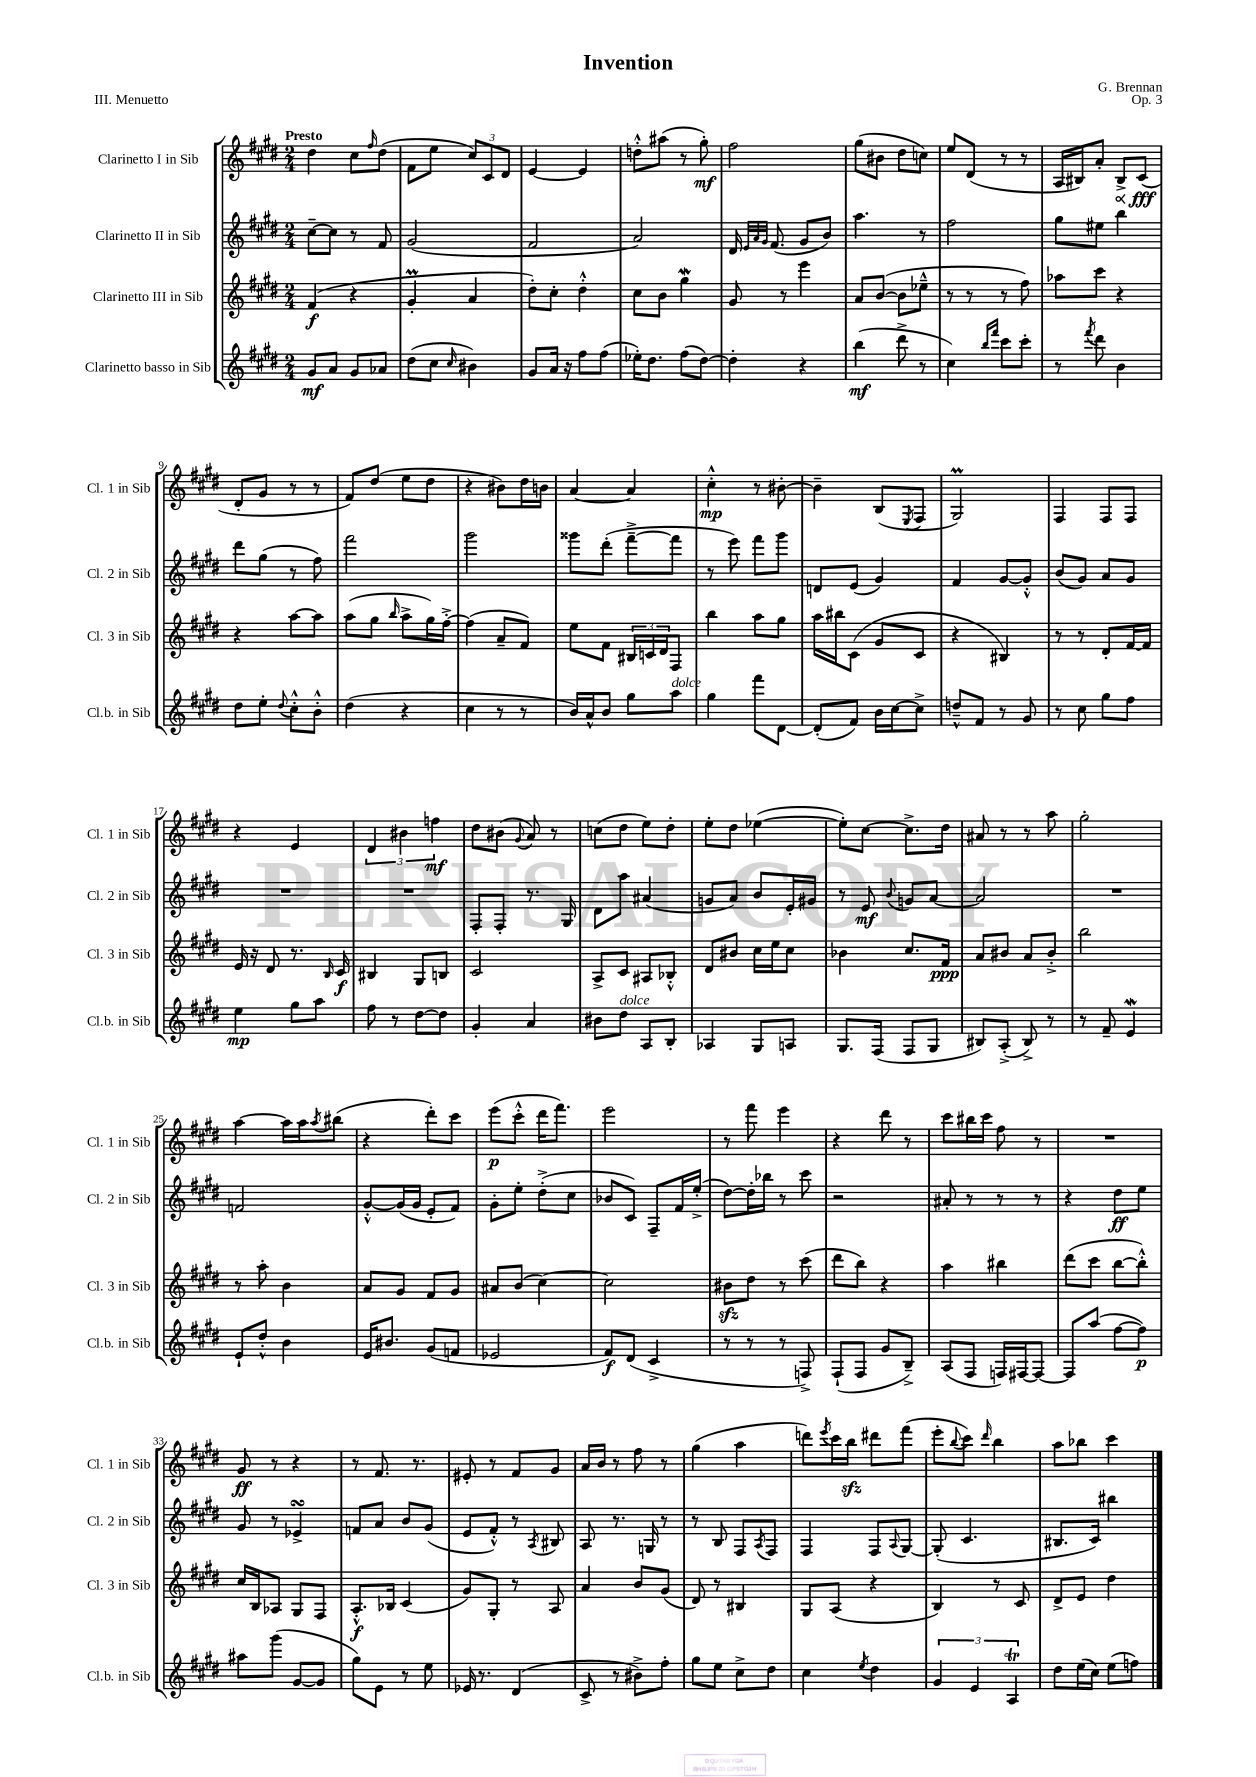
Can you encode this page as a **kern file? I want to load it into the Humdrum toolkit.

**kern	**kern	**kern	**kern
*staff4	*staff3	*staff2	*staff1
*clefG2	*clefG2	*clefG2	*clefG2
*k[f#c#g#d#]	*k[f#c#g#d#]	*k[f#c#g#d#]	*k[f#c#g#d#]
*M2/4	*M2/4	*M2/4	*M2/4
8g#/L	(4f#/	[8cc#~\L	4dd#\
8a/J	.	8cc#\]J	.
8g#/L	4r	8r	8cc#\L
.	.	.	16qqff#/
8a-/J	.	8f#/	(8dd#\J
=	=	=	=
(8dd#\L	4g#'/	(2g#/	8f#\L
8cc#\J	.	.	8ee\J
16qqcc#/	.	.	.
4b#\)	4a/	.	12cc#/L)
.	.	.	12c#/
.	.	.	12d#/J
=	=	=	=
8g#/L	8dd#'\L)	2f#/	[4e/
16a/Jk	8cc#'\J	.	.
16r	.	.	.
8ff#\L	4dd#'^^\	.	4e/]
(8ff#\J	.	.	.
=	=	=	=
16ee-'\LK)	8cc#\L	2a/)	8dd'^^\L
8.dd#\J	.	.	.
.	8b\J	.	(8aa#\J
(8ff#\L	4gg#\	.	8r
[8dd#\J)	.	.	8gg#'\)
=	=	=	=
4dd#'\]	8g#/	16d#/	2ff#\
.	.	32qqe/LLL	.
.	.	32qqa/	.
.	.	32qqg#/JJJ	.
.	.	(8.f#/	.
.	8r	.	.
4r	4eee\	8g#/L	.
.	.	8b/J)	.
=	=	=	=
(4bb\	8a/L	4.aa\	(8gg#\L
.	([8b/J	.	8b#\J
8ddd#^\	8b\]L	.	8dd#\L
8r	8ee-~^^\J	8r	8cc\J)
=	=	=	=
4cc#\)	8r	2ff#\	8ee/L
.	8r	.	(8d#/J
16qqbb/LL	.	.	.
16qqfff#/JJ	.	.	.
8ccc#\L	8r	.	8r
8ccc#'\J	8ff#\)	.	8r
=	=	=	=
8r	8aa-\L	8gg#\L	16A/LL
.	.	.	16B#/J)
8qfff#/	.	.	.
8ddd#\	8ccc#\J	8ee#\J	8a'/J
4b\	4r	4bb\	8B#^/L
.	.	.	(8c#/J
=	=	=	=
8dd#\L	4r	8ddd#\L	8d#'/L
8ee'\J	.	(8gg#\J	8g#/J
8qqdd#/	.	.	.
8cc#'^^\L	[8aa\L	8r	8r
8b'^^\J	8aa\]J	8ff#\)	8r
=	=	=	=
(4dd#\	(8aa\L	2fff#\	8f#/L)
.	8gg#\J	.	(8dd#/J
.	16qqbb/	.	.
4r	8aa^\L	.	8ee\L
.	16gg#\L)	.	8dd#\J
.	[16ff#'^\JJ	.	.
=	=	=	=
4cc#\	(4ff#\]	2ggg#\	4r
8r	8a~/L	.	8b#\L)
8r	8f#/J)	.	16dd#\L
.	.	.	16b\JJ
=	=	=	=
16b/LL)	8ee\L	8ggg##\L	[4a/
16a^^/J	.	.	.
8b/J	8f#\J	(8ddd#'\J	.
8gg#\L	24B#/LL	[8fff#~^\L	4a/]
.	24c/	.	.
.	24d#/J	.	.
8aa\J	8F#/J	8fff#\]J	.
=	=	=	=
4gg#\	4bb\	8r	4cc#'^^\
.	.	8eee\)	.
8fff#\L	8aa\L	8fff#\L	8r
[8d#\J	8gg#\J	8ggg#\J	[8b#'\
=	=	=	=
(8d#'/]L	16aa\LL	8d/L	4b#~\]
.	16bb#\J	.	.
8f#/J)	(8c#\J	(8e/J	.
16b\LL	8g#/L	4g#/)	(8B/L
[16cc#\J	.	.	.
.	.	.	8qE/
8cc#^\]J	8c#/J	.	8F#/J
=	=	=	=
8dd~^^/L	4r	4f#/	2G#/)
8f#/J	.	.	.
8r	4B#/)	[8g#/L	.
8g#/	.	8g#'^^/]J	.
=	=	=	=
8r	8r	(8b/L	4F#/
8cc#\	8r	8g#/J)	.
8gg#\L	8d#'/L	8a/L	8F#/L
8ff#\J	[16f#/L	8g#/J	8F#/J
.	16f#/]JJ	.	.
=	=	=	=
4ee\	16e/	2r	4r
.	16r	.	.
.	8d#/	.	.
8gg#\L	8.r	.	4e/
8aa\J	.	.	.
.	16qqB/	.	.
.	16c#/	.	.
=	=	=	=
8ff#\	4B#/	2r	6d#/
8r	.	.	.
.	.	.	6b#\
[8dd#\L	8G#/L	.	.
.	.	.	6ff\
8dd#\]J	8B/J	.	.
=	=	=	=
4g#'/	2c#/	8F#'/L	8dd#\L
.	.	8F#'/J	(8b#\J
.	.	.	8qqg#/
4a/	.	8.r	8a/)
.	.	.	8r
.	.	16G#/	.
=	=	=	=
8b#\L	8A^/L	8d#\L	(8cc\L
8dd#\J	8c#/J	8aa\J	8dd#\J
8A/L	8A#/L	(4a#/	8ee\L)
8B'/J	8B-'^^/J	.	8dd#'\J
=	=	=	=
4A-/	8d#/L	8g/L	8ee'\L
.	8b#/J	8a/J)	8dd#\J
8G#/L	16cc#\LL	8b/L	([4ee-\
.	16ee\J	.	.
8A/J	8cc#\J	16e'/L	.
.	.	16g#/JJ	.
=	=	=	=
8.G#/L	4b-\	8r	8ee-'\]L)
.	.	8e/	[8cc#\J
(16F#/Jk	.	.	.
.	.	8qqb/	.
8F#/L	8.cc#/L	8g/L	8.cc#^\]L
8G#/J	.	[8a/J	.
.	16f#/Jk	.	16dd#\Jk
=	=	=	=
8B#/L)	8a/L	2a/]	8a#/
(8A'^/J	8b#/J	.	8r
8B#^/)	8a/L	.	8r
8r	8b#'^/J	.	8aa\
=	=	=	=
8r	2bb\	2r	2gg#'\
8f#~/	.	.	.
4e/	.	.	.
=	=	=	=
8e`/L	8r	2f/	[4aa\
8dd#'^^/J	8aa'\	.	.
4b\	4b\	.	16aa\]LL
.	.	.	16aa\J
.	.	.	8qaa/
.	.	.	(8bb#\J
=	=	=	=
16e/LK	8a/L	[8g#'^^/L	4r
8.b#/J	.	.	.
.	8g#/J	(16g#/]L	.
.	.	16g#/JJ	.
(8g#/L	8f#/L	8e'/L	8ddd#'\L)
8f/J	8g#/J	8f#/J)	8ccc#\J
=	=	=	=
2e-/	8a#/L	8g#'\L	(8eee\L
.	(8b/J	8ee'\J	8ccc#'^^\J
.	[4cc#\)	(8dd#'^\L	16ddd#\LK
.	.	.	8.fff#\J)
.	.	8cc#\J	.
=	=	=	=
8f#/L)	2cc#\]	8b-/L	2eee\
(8d#/J	.	8c#/J)	.
4c#^/	.	8F#~/L	.
.	.	16f#/L	.
.	.	(16ee'^/JJ	.
=	=	=	=
8r	8b#\L	[8dd#\L)	8r
8r	8dd#\J	16dd#'\]L	8fff#\
.	.	16bb-\JJ	.
8r	8r	8r	4eee\
8F^/)	(8ccc#\	8ccc#\	.
=	=	=	=
(8F#`/L	8ddd#\L	2r	4r
8F#/J	8bb\J)	.	.
8g#/L	4r	.	8ddd#\
8B~^/J)	.	.	8r
=	=	=	=
(8A/L	4aa\	8a#'/	8ccc#\L
8F#/J	.	8r	16bb#\L
.	.	.	16ccc#\JJ
16F/LL)	4bb#\	8r	8ff#\
[16F#/J	.	.	.
8F#/_J	.	8r	8r
=	=	=	=
8F#/]L	(8ddd#\L	4r	2r
(8aa/J	8ccc#\J	.	.
[8ff#\L	[8bb\L	8dd#\L	.
8ff#\]J)	8bb'^^\]J)	8ee\J	.
=	=	=	=
8aa#\L	16cc#/LL	8g#/	8g#/
.	16B/J	.	.
(8ggg#\J	8A-/J	8r	8r
[8g#/L	8G#/L	4e-^/	4r
8g#/]J	8F#/J	.	.
=	=	=	=
8gg#\L)	8.A'^^/L	8f/L	8r
8e\J	.	8a/J	8.f#/
.	16B-/Jk	.	.
8r	(4c#/	8b/L	.
.	.	.	8.r
8ee\	.	(8g#/J	.
=	=	=	=
16e-/	8g#/L)	8e/L	8e#'/
8.r	.	.	.
.	8G#'/J	8f#'^^/J)	8r
(4d#/	8r	8r	8f#/L
.	.	8qA/	.
.	8A/	8B#/	8g#/J
=	=	=	=
8c#^/	4a/	8A/	16a/LL
.	.	.	16b/JJ
8r	.	8.r	8r
8b#^\L)	8b/L	.	8ff#\
.	.	16G/	.
8ff#'\J	(8g#/J	8r	8r
=	=	=	=
8gg#\L	8d#/)	8r	(4gg#\
8ee\J	8r	8B/	.
8cc#^\L	4B#/	8F#/L	4aa\
.	.	8qA/	.
8dd#\J	.	8F#/J	.
=	=	=	=
4cc#\	8G#/L	4F#/	8ddd\L)
.	.	.	8qeee/
.	(8A/J	.	16ccc#\L
.	.	.	16bb\JJ
8qee/	.	.	.
4dd#\	4r	8F#/L	8ddd#\L
.	.	8qqA/	.
.	.	[8G#/J	(8fff#\J
=	=	=	=
6g#/	4B/)	(8G#'/]	8eee'\L
.	.	.	8qqbb/
.	.	4.c#/	8ccc#\J)
6e/	.	.	.
.	.	.	16qqddd#/
.	8r	.	4bb\
6A/	.	.	.
.	8c#/	.	.
=	=	=	=
8dd#\L	8d#^/L	8.B#/L	8aa\L
(16ee\L	8e/J	.	8bb-\J
16cc#\JJ)	.	16c#/Jk)	.
(8ee\L	4dd#\	4bb#\	4ccc#\
8ff\J)	.	.	.
==	==	==	==
*-	*-	*-	*-
